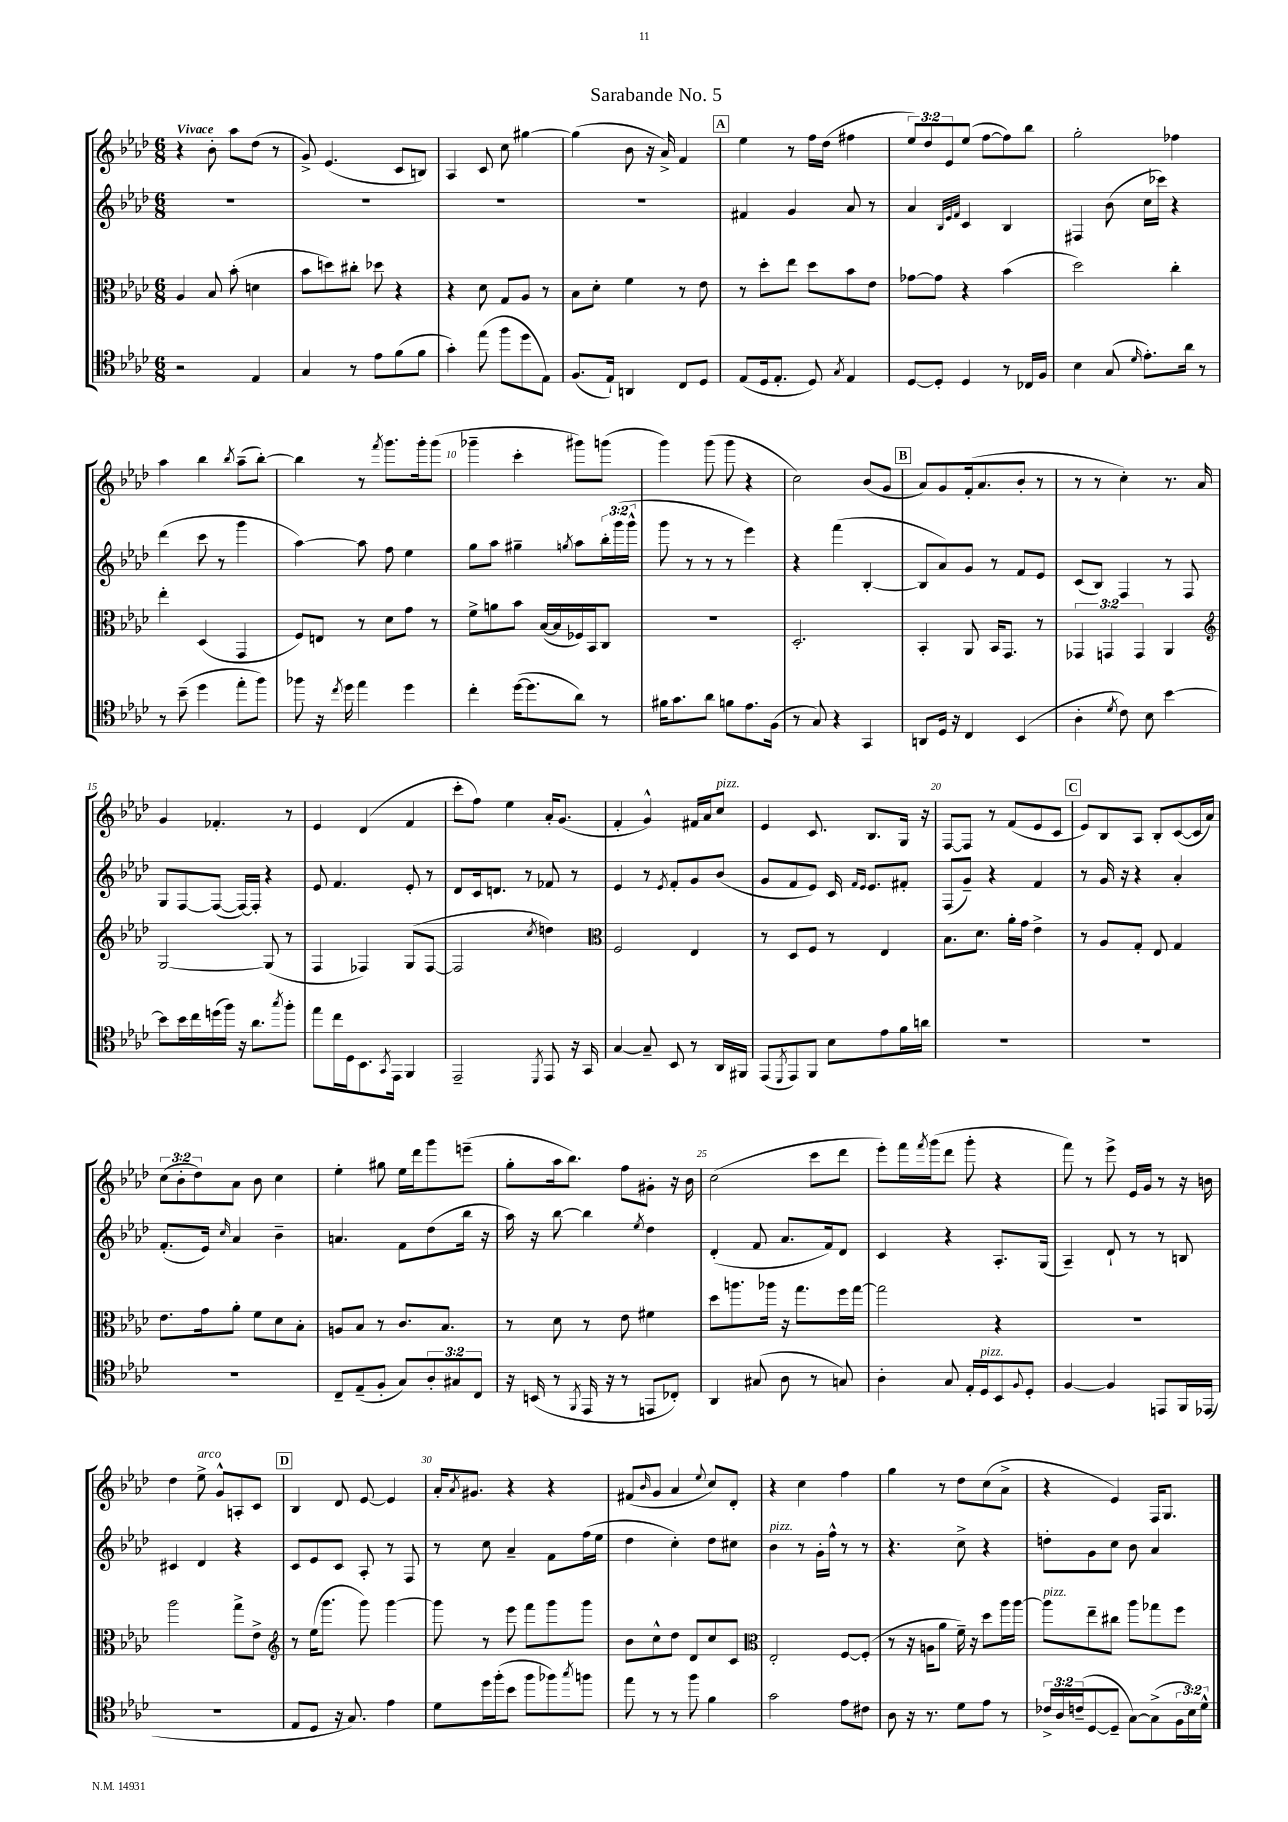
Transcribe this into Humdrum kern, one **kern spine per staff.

**kern	**kern	**kern	**kern
*part4	*part3	*part2	*part1
*staff4	*staff3	*staff2	*staff1
*clefC4	*clefC3	*clefG2	*clefG2
*k[b-e-a-d-]	*k[b-e-a-d-]	*k[b-e-a-d-]	*k[b-e-a-d-]
*M6/8	*M6/8	*M6/8	*M6/8
=1	=1	=1	=1
!	!	!	!LO:TX:a:B:t=Vivace
2r	4A-/	2.r	4r
.	8B-/	.	8b-'\
.	(8b-'\	.	8aa-\L
4E-/	4dn\	.	(8dd-\J
.	.	.	8r
=2	=2	=2	=2
4G/	8b-\L	2.r	8g^/)
.	8ddn\)	.	(4.e-/
8r	8cc#X'\J	.	.
8e-\L	8dd-X\	.	.
(8f\	4r	.	8c/L
8f\J	.	.	8Bn/J)
=3	=3	=3	=3
4g'\)	4r	2.r	4A-/
(8ee-\	8d-\	.	8c/
8ff\L	8G/L	.	8cc\
8dd-\	8A-/J	.	[4gg#X\
8E-\J)	8r	.	.
=4	=4	=4	=4
(8.F/L	8B-\L	2.r	(4gg#\]
.	8d-'\J	.	.
16E-`/Jk)	.	.	.
4AAn/	4f\	.	8b-\
.	.	.	16r
.	.	.	16a-^/)
8C/L	8r	.	4f/
8D-/J	8e-\	.	.
!!LO:REH:place=s1:t=A
=5	=5	=5	=5
(8E-/L	8r	4f#X/	4ee-\
16D-/k	8dd-'\L	.	.
8.E-'/J	.	.	.
.	8ee-\J	4g/	8r
8D-/)	8dd-\L	.	16ff\LL
.	.	.	(16dd-\JJ
8qG/	.	.	.
4E-/	8b-\	8a-/	4ff#X\
.	8e-\J	8r	.
=6	=6	=6	=6
[8D-/L	[8g-X\L	4a-/	12ee-/L)
.	.	.	12dd-/
8D-'/J]	8g-\J]	.	.
.	.	.	12e-/
.	.	32qqB-/LLL	.
.	.	32qqe-/	.
.	.	32qqf/JJJ	.
4D-/	4r	4c/	(8ee-/J
.	.	.	[8ff\L
8r	(4b-\	4B-/	8ff\])
16C-X/LL	.	.	8bb-\J
16F/JJ	.	.	.
=7	=7	=7	=7
4B-\	2dd-\)	4F#X/	2gg'\
(8G/	.	(8b-\	.
16qqd-/	.	.	.
8.e-'\L)	.	16cc\LL	.
.	.	16ccc-X\JJ)	.
.	4cc'\	4r	4ff-X\
16a-\Jk	.	.	.
8r	.	.	.
!!LO:LB:g=z
=8	=8	=8	=8
8r	4ee-'\	(4ddd-\	4aa-\
(8b-~\	.	.	.
4dd-\	(4D-/	8ccc\	4bb-\
.	.	8r	.
.	.	.	8qbb-/
8ee-'\L	4GG/	4ggg\	(8aa-~\L
8ff\J)	.	.	[8bb-'\J)
=9	=9	=9	=9
8ff-X\	8F/L)	[4aa-\)	4bb-\]
16r	8En/J	.	.
8qcc/	.	.	.
16dd-\	.	.	.
4ee-\	8r	8aa-\]	8r
.	.	.	8qfff/
.	8d-\L	8ff\	8.ggg\L
4dd-\	8g\J	4ee-\	.
.	.	.	16ggg'\k
.	8r	.	(8ggg\J
=10	=10	=10	=10
4cc'\	8f^\L	8gg\L	4ggg-X~\
.	8an\	8aa-\J	.
([16dd-\KL	8b-\J	4gg#X~\	4ccc'\
8.dd-\]	.	.	.
.	([16B-/LL	.	.
.	16B-/]	.	.
.	.	8qggn/	.
8a-\J)	16F-X/)	8aa-\L	8ggg#X\L)
.	16BB-/J	.	.
8r	8C/J	24bb-'\L	(8gggn\J
.	.	(24ggg\	.
.	.	24ggg^^\JJ	.
=11	=11	=11	=11
16f#X\KL	2.r	8ggg\	4ggg\)
8.g\	.	.	.
.	.	8r	.
8a-\J	.	8r	(8ggg\
8fn\L	.	8r	8ggg\
8.e-\	.	4eee-\)	4r
(16F\Jk	.	.	.
=12	=12	=12	=12
8r	2.D-'/	4r	2cc\)
8G/)	.	.	.
4r	.	(4fff\	.
4GG/	.	[4B-'/	(8b-/L
.	.	.	8g/J
!!LO:REH:place=s1:t=B
=13	=13	=13	=13
8AAn/L	4BB-'/	8B-/L]	8a-/L)
16D-/Jk	.	8a-/)	8g/
16r	.	.	.
4C/	8AA-/	8g/J	(16f'/k
.	.	.	8.a-/
.	16BB-/KL	8r	.
.	8.GG/J	.	.
(4BB-/	.	8f/L	8b-'/J
.	8r	8e-/J	8r
=14	=14	=14	=14
4A-'\	6GG-X/	(8c/L	8r
.	.	8B-/J)	8r
.	6GGn/	.	.
8qd-/	.	.	.
8c\)	.	4F/	4cc'\)
.	6GG/	.	.
8B-\	.	.	.
[4b-\	4AA-/	8r	8.r
.	.	8F/	.
.	.	.	16a-/
!!LO:LB:g=z
=15	=15	=15	=15
*	*clefG2	*	*
8b-\L]	[2G/	8G/L	4g/
16b-\L	.	[8F/	.
16cc\	.	.	.
(16ddn\	.	(8F/J_	4.f-X'/
16ff\JJ)	.	.	.
16r	.	16F/LL_)	.
8.a-\L	.	16F'/JJ]	.
.	(8G/]	4r	.
8qgg/	.	.	.
8ff'\J	8r	.	8r
=16	=16	=16	=16
8ee-\L	4F/	8e-/	4e-/
16cc\L	.	4.f/	.
16D-\J	.	.	.
8.BB-\	4F-X/)	.	(4d-/
8qGG/	.	.	.
16EE-\Jk	.	.	.
4FF/	(8G/L	8e-'/	4f/
.	[8F-/J	8r	.
=17	=17	=17	=17
2EE-~/	2F-/]	8d-/L	8ccc'\L
.	.	16c/k	8ff\J)
.	.	8.dn/J	.
.	.	.	4ee-\
.	.	8r	.
8qDD-/	8qcc/	.	.
8EE-/	4ddn\)	8f-X/	16a-'/KL
.	.	.	(8.g/J
16r	.	8r	.
16GG/	.	.	.
=18	=18	=18	=18
*	*clefC3	*	*
[4G/	2F/	4e-/	4f'/
8G~/]	.	8r	4g^^/)
.	.	8qe-/	.
8BB-/	.	8f'/L	.
8r	4E-/	8g/	16f#X/LL
.	.	.	16a-/J
!	!	!	!LO:TX:a:i:t=pizz.
16AA-/LL	.	(8b-/J	8cc/J
16FF#X/JJ	.	.	.
=19	=19	=19	=19
(8EE-/L	8r	8g/L	4e-/
8qDD-/	.	.	.
8EE-/)	8D-/L	8f/	.
8FF/J	8F/J	8e-/J)	8.c/
8B-\L	8r	16c/	.
.	.	16qqf/LL	.
.	.	16qqe-/JJ	.
.	.	8.e-/L	8.B-/L
8e-\	4E-/	.	.
16f\L	.	8f#X'/J	16G/Jk
16an\JJ	.	.	16r
=20	=20	=20	=20
2.r	8.B-\L	(8F/L	[8F/L
.	.	8g~/J)	8F/J]
.	8.d-\J	.	.
.	.	4r	8r
.	16a-'\LL	.	(8f/L
.	16g\JJ	.	.
.	4e-^\	4f/	8e-/
.	.	.	8c/J
!!LO:REH:place=s1:t=C
=21	=21	=21	=21
2.r	8r	8r	8e-/L)
.	8A-/L	16g/	8B-/
.	.	16r	.
.	8G'/J	4r	8A-/J
.	8E-/	.	8B-'/L
.	4G/	4a-'/	([8c/
.	.	.	16c/L]
.	.	.	16a-/JJ)
!!LO:LB:g=z
=22	=22	=22	=22
2.r	8.e-\L	(8.f'/L	(12cc\L
.	.	.	12b-'\
.	.	.	12dd-\)
.	16g\k	16e-/Jk)	.
.	.	16qqcc/	.
.	8a-'\J	4a-/	8a-\J
.	8f\L	.	8b-\
.	8d-\	4b-~\	4cc\
.	8B-'\J	.	.
=23	=23	=23	=23
8C~/L	8An/L	4.an/	4ee-'\
(8E-~/	8B-/J	.	.
8F'/J	8r	.	8gg#X\
8G/L)	8.c/L	8f\L	16ee-\LL
.	.	.	16ddd-\J
12A-'/	.	(8dd-\	8ggg\
.	8.B-/J	.	.
12G#X/	.	.	.
.	.	16bb-\Jk	(8eeen~\J
12C/J	.	.	.
.	.	16r	.
=24	=24	=24	=24
16r	8r	16aa-\)	8gg'\L
(16BBn/	.	16r	.
8r	8d-\	[8bb-\	16aa-\k
.	.	.	8.bb-\J)
8qFF/	.	.	.
16EE-/	8r	4bb-\]	.
16r	.	.	.
8r	8e-\	.	8ff\L
.	.	8qee-/	.
8EEn/L	4f#X\	4dd-\	8g#X'\J
8C-X'/J)	.	.	16r
.	.	.	16b-\
=25	=25	=25	=25
4AA-/	8dd-\L	(4d-'/	(2cc\
.	8.aan\	.	.
(8G#X/	.	8f/	.
.	16aa-X\Jk	.	.
8A-\	16r	8.a-/L	.
.	8.gg\L	.	.
8r	.	.	8ccc\L
.	.	16f/k)	.
8Gn/)	16ff\L	8d-/J	8ddd-\J
.	[16gg\JJ	.	.
=26	=26	=26	=26
4A-'\	2gg\]	4c/	8eee-'\L)
.	.	.	16fff\L
.	.	.	8qfff/
.	.	.	(16ggg\J
8G/	.	4r	8ddd-\J
16E-'/LL	.	.	8ggg'\
!LO:TX:a:i:t=pizz.	!	!	!
16D-/J	.	.	.
8BB-/	4r	8.A-'/L	4r
8qqF/	.	.	.
8D-'/J	.	.	.
.	.	(16G/Jk	.
=27	=27	=27	=27
[4F/	2.r	4A-~/)	8fff\)
.	.	.	8r
4F/]	.	8d-`/	8eee-^\
.	.	8r	16e-/LL
.	.	.	16g/JJ
8EEn/L	.	8r	8r
16FF/L	.	8Bn/	16r
(16EE-X/JJ	.	.	16bn\
!!LO:LB:g=z
=28	=28	=28	=28
2.r	2aa-\	4c#X/	4dd-\
!	!	!	!LO:TX:a:i:t=arco
.	.	4d-/	8ee-^\
.	.	.	8g^^/L
.	8gg^\L	4r	8An'/
.	8e-^\J	.	8c/J
!!LO:REH:place=s1:t=D
=29	=29	=29	=29
*	*clefG2	*	*
8E-/L	8r	8c/L	4B-/
8D-/J	(16ee-\KL	8e-/	.
.	8.ggg\J	.	.
16r	.	8c/J	8d-/
8.G/)	.	.	.
.	8ggg\)	8A-'/	[8e-/
4e-\	[4ggg\	8r	4e-/]
.	.	8F/	.
=30	=30	=30	=30
8d-\L	8ggg\]	8r	16a-'/KL
.	.	.	8qa-/
.	.	.	8.g#X/J
16dd-\L	8r	8cc\	.
(16ff'\J	.	.	.
8b-\J	8eee-\	4a-~/	4r
8ff\L	8fff\L	.	.
8ff-X\)	8ggg\	8f\L	4r
8qgg/	.	.	.
8ffn\J	8ggg\J	(16ff\L	.
.	.	16ee-\JJ	.
=31	=31	=31	=31
8ee-\	8b-\L	4dd-\	(8f#X/L
.	.	.	16qqb-/
8r	8cc^^\	.	8g/J
8r	8dd-\J	4cc'\)	4a-/
8ff\	8d-/L	.	.
.	.	.	8qqee-/
4f\	8cc/	8dd-\L	8cc/L)
.	8c/J	8cc#X\J	8d-'/J
=32	=32	=32	=32
*	*clefC3	*	*
!	!	!LO:TX:a:i:t=pizz.	!
2g\	2E-'/	4b-\	4r
.	.	8r	4cc\
.	.	16g'\LL	.
.	.	16ff^^\JJ	.
8e-\L	[8F/L	8r	4ff\
8c#X\J	(8F'/J]	8r	.
=33	=33	=33	=33
8A-\	8r	4.r	4gg\
16r	16r	.	.
8.r	16An\KL	.	.
.	8a-\J	.	8r
8d-\L	16f~\)	8cc^\	8dd-\L
.	16r	.	.
8e-\J	8dd-\L	4r	(8cc\
8r	16aa-\L	.	8a-^\J
.	[16aa-\JJ	.	.
=34	=34	=34	=34
!	!LO:TX:a:i:t=pizz.	!	!
24c-X^/LL	8aa-\L]	8ddn'\L	4r
24A-/	.	.	.
(24cn~/J	.	.	.
[8D-/	8ee-~\	8g\	.
8D-~/J]	8cc#X\J	8cc\J	4e-/)
[8G\L)	8aa-\L	8b-\	.
(8G^\]	8gg-X\	4a-/	16F/KL
.	.	.	8.G/J
24F\L	8ff\J	.	.
24B-\)	.	.	.
24d-^^\JJ	.	.	.
==	==	==	==
*-	*-	*-	*-
